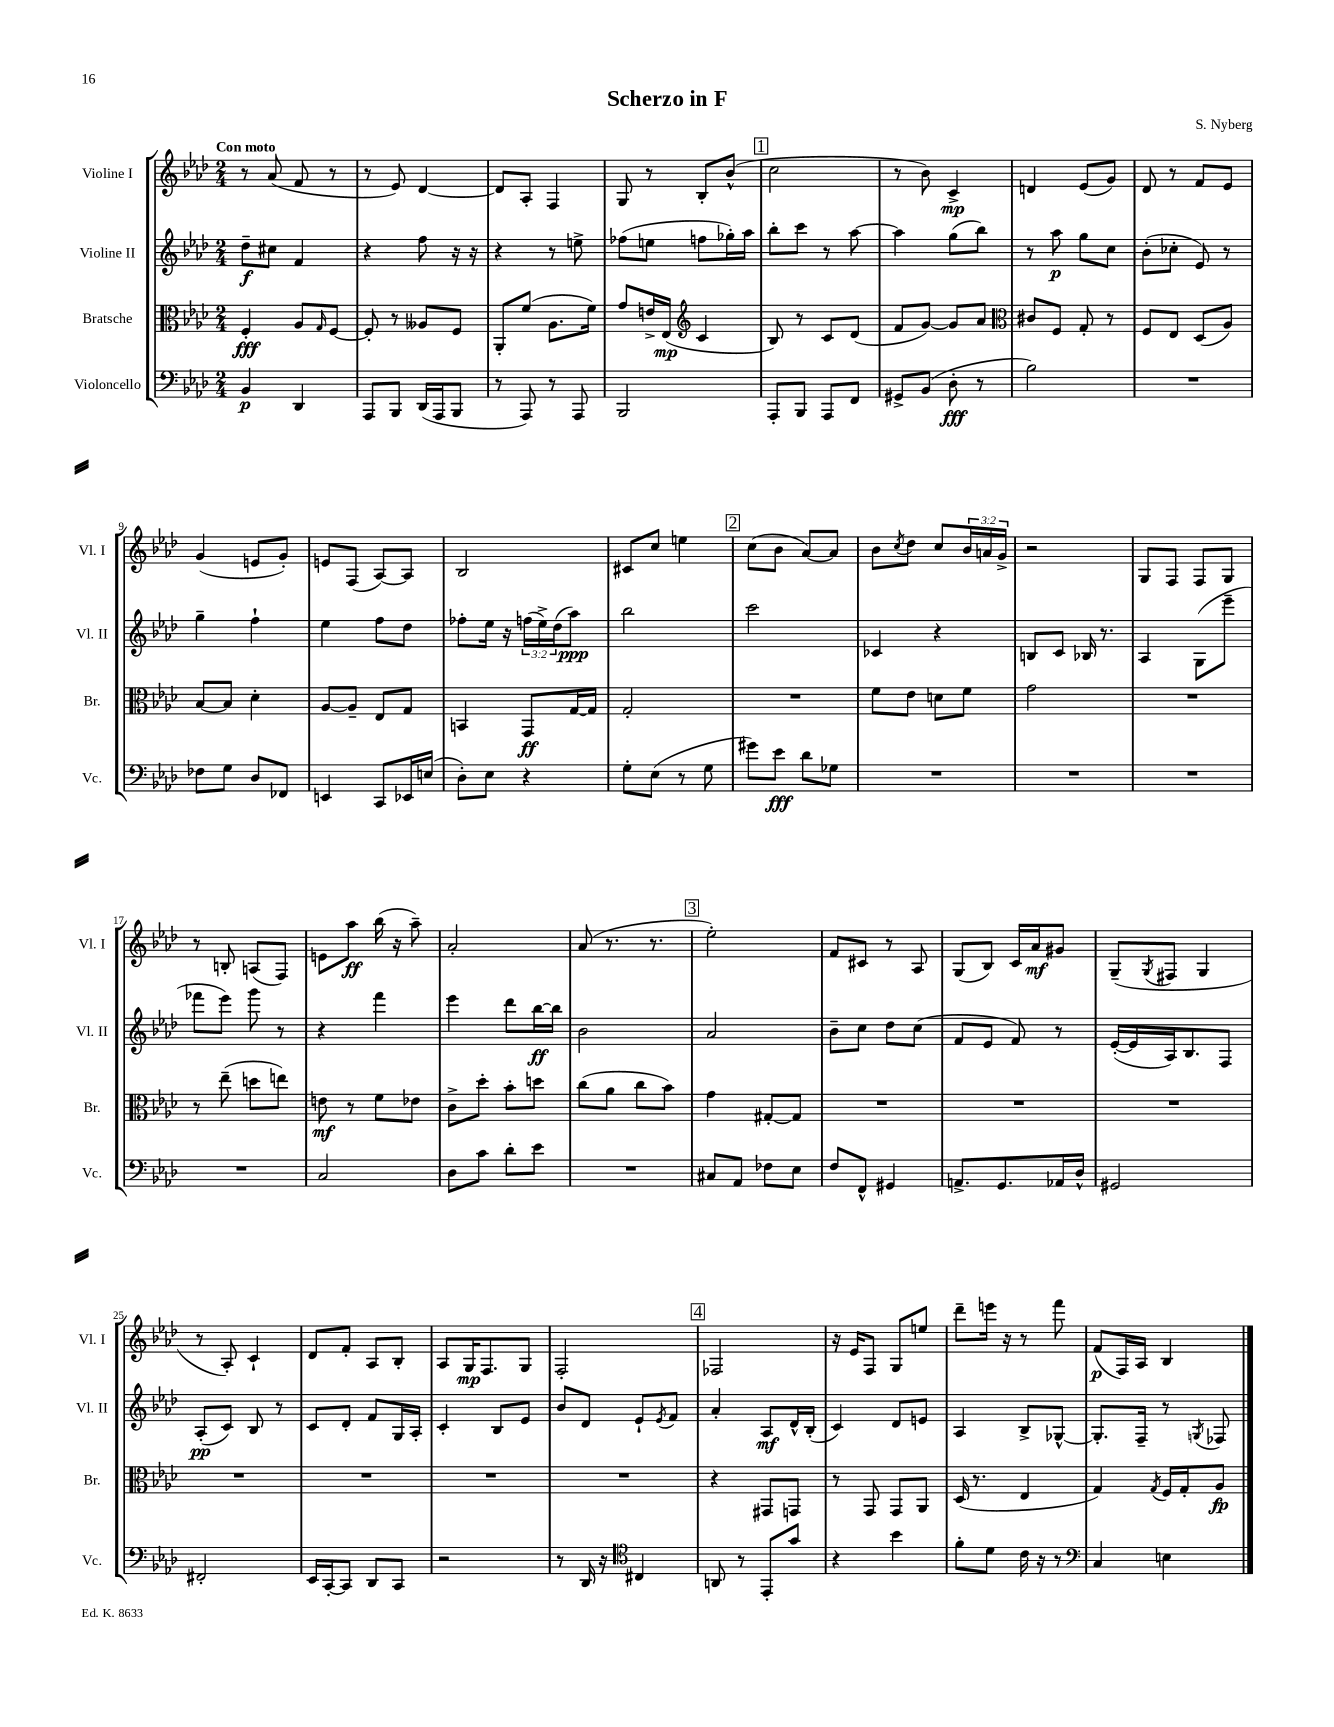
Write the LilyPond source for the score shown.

\header { title = "Scherzo in F" composer = "S. Nyberg" }
<<
\new StaffGroup <<
\new Staff = "s0" \with { instrumentName = "Violine I" shortInstrumentName = "Vl. I" } {
    \clef treble \key aes \major \numericTimeSignature \time 2/4 \override Staff.TupletNumber.text = #tuplet-number::calc-fraction-text \tempo "Con moto"
    r8 aes'8( f'8 r8 |
    r8 ees'8) des'4~ |
    des'8 aes8-. f4 |
    g8 r8 bes8-. bes'8-^( |
    \mark \markup { \box "1" } c''2 |
    r8 bes'8) c'4->\mp |
    d'4 ees'8( g'8) |
    des'8 r8 f'8 ees'8 |
    g'4( e'8 g'8-.) |
    e'8 f8( aes8~) aes8 |
    bes2 |
    cis'8 c''8 e''4 |
    \mark \markup { \box "2" } c''8( bes'8 aes'8~) aes'8 |
    bes'8 \acciaccatura { c''8 } des''8 c''8 \tuplet 3/2 { bes'16 a'16 g'16-> } |
    r2 |
    g8 f8 f8 g8 |
    r8 b8-. a8( f8) |
    e'8 aes''8\ff bes''16( r16 aes''8--) |
    aes'2-. |
    aes'8( r8. r8. |
    \mark \markup { \box "3" } ees''2-.) |
    f'8 cis'8 r8 aes8 |
    g8( bes8) c'16 aes'16\mf gis'8 |
    g8--( \acciaccatura { g8 } fis8 g4 |
    r8 aes8-.) c'4-! |
    des'8 f'8-. aes8 bes8-. |
    aes8 g16\mp f8. g8 |
    f2-. |
    \mark \markup { \box "4" } fes2 |
    r16 ees'16 f8 g8 e''8 |
    des'''8-- e'''16 r16 r8 f'''8 |
    f'8\p( f16) aes16 bes4 \bar "|." |
}
\new Staff = "s1" \with { instrumentName = "Violine II" shortInstrumentName = "Vl. II" } {
    \clef treble \key aes \major \numericTimeSignature \time 2/4 \override Staff.TupletNumber.text = #tuplet-number::calc-fraction-text
    des''8--\f cis''8 f'4 |
    r4 f''8 r16 r16 |
    r4 r8 e''8-> |
    fes''8( e''8 f''8 ges''16-.) aes''16 |
    \mark \markup { \box "1" } bes''8-. c'''8 r8 aes''8~ |
    aes''4 g''8( bes''8) |
    r8 aes''8\p g''8 c''8 |
    bes'8-.( ces''8-. ees'8) r8 |
    g''4-- f''4-! |
    ees''4 f''8 des''8 |
    fes''8-. ees''16 r16 \tuplet 3/2 { f''16( ees''16->) des''16( } aes''8\ppp) |
    bes''2 |
    \mark \markup { \box "2" } c'''2 |
    ces'4 r4 |
    b8 c'8 bes16 r8. |
    aes4 g8( ees'''8-- |
    fes'''8 ees'''8) g'''8 r8 |
    r4 f'''4 |
    ees'''4 des'''8 bes''16~\ff bes''16 |
    bes'2 |
    \mark \markup { \box "3" } aes'2 |
    bes'8-- c''8 des''8 c''8( |
    f'8 ees'8 f'8) r8 |
    ees'16~-.( ees'16 aes16) bes8. f8 |
    aes8-.\pp( c'8) bes8 r8 |
    c'8 des'8-. f'8 g16 aes16-. |
    c'4-. bes8 ees'8 |
    bes'8 des'8 ees'8-! \acciaccatura { ees'8 } f'8 |
    \mark \markup { \box "4" } aes'4-. aes8\mf des'16-^ bes16-.( |
    c'4) des'8 e'8 |
    aes4 bes8-> ges8~-^ |
    ges8.-. f16-- r8 \acciaccatura { g8 } fes8 \bar "|." |
}
\new Staff = "s2" \with { instrumentName = "Bratsche" shortInstrumentName = "Br." } {
    \clef alto \key aes \major \numericTimeSignature \time 2/4
    f4-.\fff aes8 \grace { g16 } f8~ |
    f8-. r8 aeses8 f8 |
    aes,8-. f'8( aes8. f'16) |
    g'8 e'16-> ees16\mp( \clef treble c'4 |
    \mark \markup { \box "1" } bes8) r8 c'8 des'8( |
    f'8 g'8~) g'8 aes'8 |
    \clef alto cis'8 f8 g8-. r8 |
    f8 ees8 des8( aes8) |
    bes8~ bes8 des'4-. |
    aes8~ aes8-- ees8 g8 |
    b,4 g,8\ff g16~ g16 |
    g2-. |
    \mark \markup { \box "2" } R2 |
    f'8 ees'8 d'8 f'8 |
    g'2 |
    R2 |
    r8 ees''8--( d''8 e''8) |
    e'8\mf r8 f'8 ees'8 |
    c'8-> des''8-. bes'8-. d''8 |
    c''8( aes'8 c''8 bes'8) |
    \mark \markup { \box "3" } g'4 gis8~-. gis8 |
    R2 |
    R2 |
    R2 |
    R2 |
    R2 |
    R2 |
    R2 |
    \mark \markup { \box "4" } r4 gis,8 g,8 |
    r8 g,8 g,8 aes,8 |
    des16( r8. ees4 |
    g4) \acciaccatura { g8 } f16 g16-. aes8\fp \bar "|." |
}
\new Staff = "s3" \with { instrumentName = "Violoncello" shortInstrumentName = "Vc." } {
    \clef bass \key aes \major \numericTimeSignature \time 2/4
    bes,4\p des,4 |
    aes,,8 bes,,8 des,16( aes,,16 bes,,8 |
    r8 aes,,8) r8 aes,,8 |
    bes,,2 |
    \mark \markup { \box "1" } aes,,8-. bes,,8 aes,,8 f,8 |
    gis,8-> bes,8( des8-.\fff r8 |
    bes2) |
    R2 |
    fes8 g8 des8 fes,8 |
    e,4 c,8 ees,16 e16( |
    des8-.) ees8 r4 |
    g8-. ees8( r8 g8 |
    \mark \markup { \box "2" } gis'8) ees'8\fff des'8 ges8 |
    R2 |
    R2 |
    R2 |
    R2 |
    c2 |
    des8 c'8 des'8-. ees'8 |
    R2 |
    \mark \markup { \box "3" } cis8 aes,8 fes8 ees8 |
    f8 f,8-^ gis,4 |
    a,8.-> g,8. aes,16 des16-^ |
    gis,2 |
    fis,2-. |
    ees,16 c,16~-. c,8 des,8 c,8 |
    r2 |
    r8 des,16 r16 \clef tenor cis4 |
    \mark \markup { \box "4" } a,8 r8 ees,8-. g'8 |
    r4 bes'4 |
    f'8-. des'8 c'16 r16 r8 |
    \clef bass c4 e4 \bar "|." |
}
>>
>>
